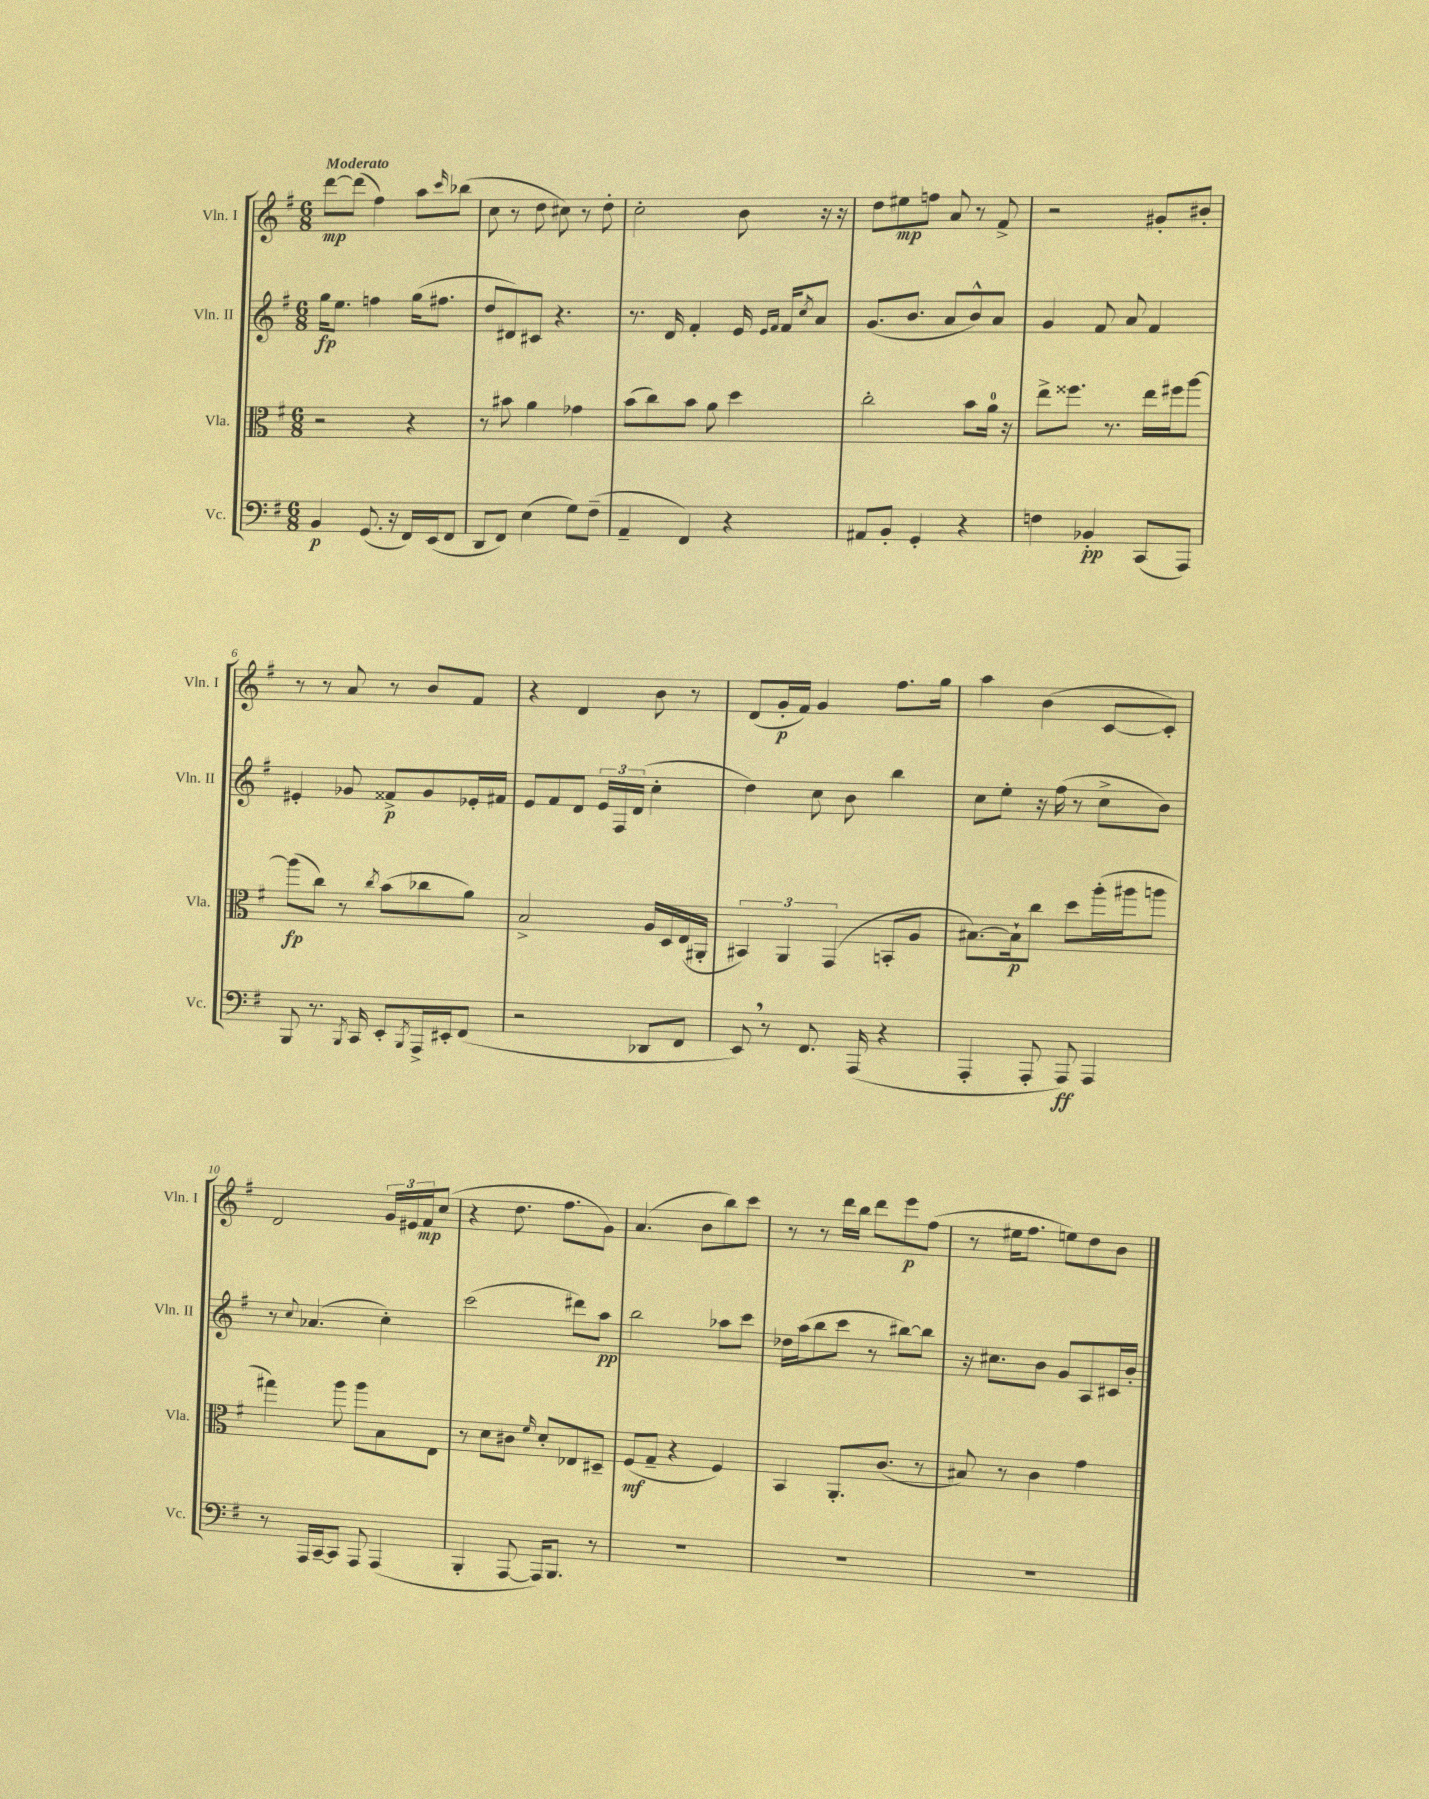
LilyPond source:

<<
\new StaffGroup <<
\new Staff = "s0" \with { instrumentName = "Vln. I" shortInstrumentName = "Vln. I" } {
    \clef treble \key g \major \numericTimeSignature \time 6/8 \tempo "Moderato"
    d'''8~\mp d'''8( fis''4) a''8 \grace { c'''16 } bes''8( |
    c''8 r8 d''8 cis''8) r8 d''8-. |
    c''2-. b'8 r16 r16 |
    d''8 eis''8\mp f''8 a'8 r8 fis'8-> |
    r2 gis'8-. bis'8-. |
    r8 r8 a'8 r8 b'8 fis'8 |
    r4 d'4 b'8 r8 |
    d'8( g'16-.\p fis'16) g'4 fis''8. g''16 |
    a''4 b'4( c'8~ c'8-.) |
    d'2 \tuplet 3/2 { g'16 eis'16 fis'16\mp } c''8( |
    r4 d''8. fis''8. g'8) |
    a'4.( b'8 b''8) c'''8 |
    r8 r8 d'''16 b''16 d'''8 e'''8\p fis''8( |
    r8 eis''16 fis''8. e''8) d''8 b'8 \bar "|." |
}
\new Staff = "s1" \with { instrumentName = "Vln. II" shortInstrumentName = "Vln. II" } {
    \clef treble \key g \major \numericTimeSignature \time 6/8
    g''16\fp e''8. f''4 g''16( fis''8. |
    d''8 dis'8) cis'8 r4. |
    r8. d'16 fis'4-. e'16 \grace { e'16 fis'16 } fis'16 \acciaccatura { c''8 } a'8 |
    g'8.( b'8. a'8 b'8-^) a'8 |
    g'4 fis'8 a'8 fis'4 |
    eis'4-. ges'8 fisis'8->\p ges'8 ees'16-. fis'16 |
    e'8 fis'8 d'8 \tuplet 3/2 { e'16 fis16 d'16( } c''4-. |
    d''4) c''8 b'8 b''4 |
    c''8 e''8-. r16 fis''16( r8 c''8-> b'8) |
    r8 \appoggiatura { c''8 } aes'4.( c''4-.) |
    c'''2( dis'''8) a''8\pp |
    b''2 aes''8 c'''8 |
    des''16 a''16( b''8 c'''8 r8 bis''8~) bis''8 |
    r16 cis''8. b'8 g'8 a8 cis'16 b'16-. \bar "|." |
}
\new Staff = "s2" \with { instrumentName = "Vla." shortInstrumentName = "Vla." } {
    \clef alto \key g \major \numericTimeSignature \time 6/8
    r2 r4 |
    r8 bis'8 a'4 ges'4 |
    b'8( c''8) b'8 a'8 d''4 |
    c''2-. b'8 a'16-0 r16 |
    e''8-> fisis''8. r8. e''16 fis''16 a''8~ |
    a''8\fp( c''8) r8 \acciaccatura { c''8 } b'8( ces''8 a'8) |
    b2-> a16 d16 e16( ais,16-. |
    \tuplet 3/2 { bis,4) a,4 g,4( } b,8-. a8 |
    bis8.~) bis16-!\p c''8 d''8 a''16-.( ais''16 a''8 |
    gis''4) a''8 a''8 b8 e8 |
    r8 d'8 cis'8 \grace { fis'16 } d'8-. ees8 dis8-- |
    fis8\mf( g8-- r4 fis4) |
    b,4 a,8.-. c'8.( r8 |
    bis8) r8 c'4 g'4 \bar "|." |
}
\new Staff = "s3" \with { instrumentName = "Vc." shortInstrumentName = "Vc." } {
    \clef bass \key g \major \numericTimeSignature \time 6/8
    b,4\p g,8.( r16 fis,16) e,16( fis,8 |
    d,8 fis,8) e4( g8) fis8--( |
    a,4-- fis,4) r4 |
    ais,8 b,8-. g,4-. r4 |
    f4 bes,4-.\pp c,8( a,,8) |
    b,,8 r8. \acciaccatura { b,,8 } c,16 e,8-. \acciaccatura { b,,8 } a,,16-> eis,16-. fis,8( |
    r2 des,8 fis,8 |
    e,8) \breathe r8 fis,8. a,,16( r4 |
    a,,4-. a,,8-. a,,8\ff) a,,4 |
    r8 a,,16 c,16~-- c,8 a,,8 a,,4( |
    b,,4-. a,,8~ a,,16) b,,8. r8 |
    R2. |
    R2. |
    R2. \bar "|." |
}
>>
>>
